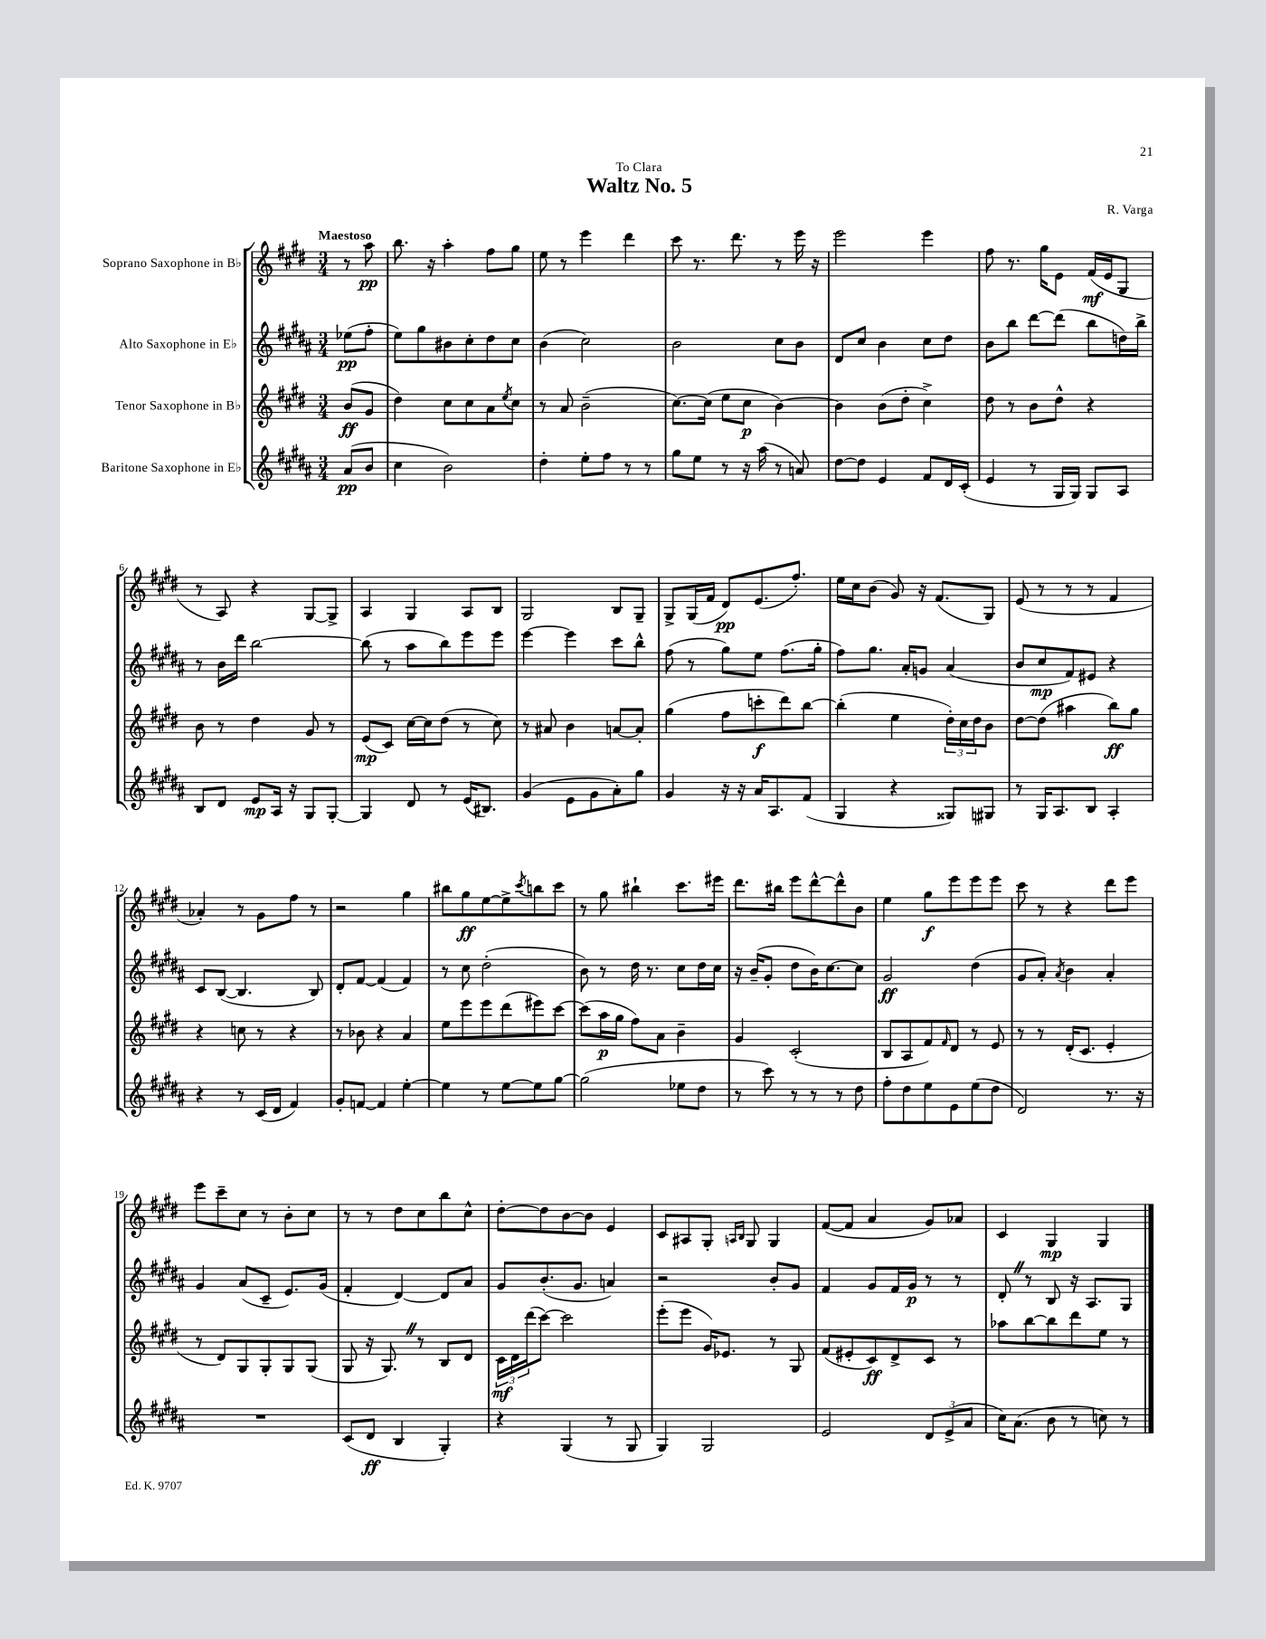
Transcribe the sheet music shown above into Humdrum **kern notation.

**kern	**kern	**kern	**kern
*staff4	*staff3	*staff2	*staff1
*clefG2	*clefG2	*clefG2	*clefG2
*k[f#c#g#d#a#]	*k[f#c#g#d#]	*k[f#c#g#d#a#]	*k[f#c#g#d#]
*M3/4	*M3/4	*M3/4	*M3/4
(8a#/L	(8b/L	(8ee-\L	8r
8b/J	8g#/J	8ff#'\J	8aa\
=	=	=	=
4cc#\	4dd#\)	8ee\L)	8.bb\
.	.	8gg#\	.
.	.	.	16r
2b\)	8cc#\L	8b#\	4aa'\
.	8cc#\	8cc#'\	.
.	8a\	8dd#\	8ff#\L
.	8qee/	.	.
.	8cc#\J	8cc#\J	8gg#\J
=	=	=	=
4dd#'\	8r	(4b\	8ee\
.	8a/	.	8r
8ee'\L	(2b~\	2cc#\)	4eee\
8ff#\J	.	.	.
8r	.	.	4ddd#\
8r	.	.	.
=	=	=	=
8gg#\L	[8.cc#\L)	2b\	8ccc#\
8ee\J	.	.	8.r
.	(16cc#\]Jk	.	.
8r	8ee\L	.	.
.	.	.	8.ddd#\
16r	8cc#\J	.	.
(16aa#\	.	.	.
8r	[4b\)	8cc#\L	8r
8a/)	.	8b\J	16eee\
.	.	.	16r
=	=	=	=
[8dd#\L	4b\]	8d#/L	2eee\
8dd#\]J	.	8cc#/J	.
4e/	(8b\L	4b\	.
.	8dd#'\J	.	.
8f#/L	4cc#^\)	8cc#\L	4eee\
16d#/L	.	8dd#\J	.
(16c#'/JJ	.	.	.
=	=	=	=
4e/	8dd#\	8b\L	8ff#\
.	8r	8bb\J	8.r
8r	8b\L	[8ddd#\L	.
.	.	.	16gg#\LK
16G#/LL	8dd#^^\J	(8ddd#\]J	8e\J
16G#/JJ)	.	.	.
8G#/L	4r	8bb\L	(16f#/LL
.	.	.	16e/J
8A#/J	.	16dd\L)	8G#/J
.	.	16bb^\JJ	.
=	=	=	=
8B/L	8b\	8r	8r
8d#/J	8r	16b\LL	8A/)
.	.	16ddd#\JJ	.
8e/L	4dd#\	[2bb\	4r
16A#/Jk	.	.	.
16r	.	.	.
8G#/L	8g#/	.	[8G#/L
[8G#'/J	8r	.	8G#^/]J
=	=	=	=
4G#/]	(8e/L	(8bb\]	4A/
.	8c#/J)	8r	.
8d#/	[16cc#\LL	8aa#\L	4G#/
.	16cc#\]J	.	.
8r	(8dd#\J	8bb\)	.
(16e/LK	8r	8eee\	8A/L
8.B#/J)	.	.	.
.	8cc#\)	8eee\J	8B/J
=	=	=	=
(4g#/	8r	[4eee\	2G#/
.	8a#/	.	.
8e\L	4b\	4eee\]	.
8g#\	.	.	.
8a#'\)	[8a/L	8ccc#\L	8B/L
8gg#\J	8a'/]J	8bb^^\J	8G#~/J
=	=	=	=
4g#/	(4gg#\	(8ff#\	8G#^/L
.	.	8r	(16G#/L
.	.	.	16f#/JJ
16r	8ff#\L	8gg#\L)	8d#/L)
16r	.	.	.
16a#/LK	8ccc'\	8ee\J	(8.e/
8.A#/	.	.	.
.	8ddd#\)	(8.ff#\L	.
.	.	.	8.ff#'/J)
(8f#/J	[8bb\J	.	.
.	.	16gg#'\Jk	.
=	=	=	=
4G#/	(4bb'\]	8ff#\L)	16ee\LL
.	.	.	16cc#\J
.	.	8.gg#\J	(8b\J
4r	4ee\	.	8g#/)
.	.	16a#'/LK	.
.	.	8g/J	16r
.	.	.	(8.f#/L
8G##/L)	24dd#'\LL)	(4a#/	.
.	24cc#\	.	.
.	24dd#\J	.	.
8G#/J	8b\J	.	8G#/J)
=	=	=	=
8r	[8dd#\L	8b/L	(8e/
16G#/LK	(8dd#\]J	8cc#/	8r
8.A#/	.	.	.
.	4aa#\	8f#/)	8r
8B/J	.	8e#/J	8r
4A#'/	8bb\L)	4r	4f#/
.	8gg#\J	.	.
=	=	=	=
4r	4r	8c#/L	4a-'/)
.	.	([8B/J	.
8r	8cc\	4.B/]	8r
(16c#/LL	8r	.	8g#\L
16d#/JJ	.	.	.
4f#/)	4r	.	8ff#\J
.	.	8B/)	8r
=	=	=	=
8g#'/L	8r	8d#'/L	2r
[8f/J	8b-\	[8f#/J	.
4f/]	4r	(4f#/]	.
[4ee'\	4a/	4f#/)	4gg#\
=	=	=	=
4ee\]	8ee\L	8r	8bb#\L
.	8eee\	8cc#\	8gg#\
8r	8eee\	(2dd#'\	[8ee\
[8ee\L	(8ddd#\	.	8ee^\]
.	.	.	8qccc#/
8ee\]	8eee#\)	.	8bb\
[8gg#\J	[8ccc#\J	.	8ccc#\J
=	=	=	=
(2gg#\]	(8ccc#\]L	8b\)	8r
.	16aa\L	8r	8gg#\
.	16gg#\JJ	.	.
.	8ff#\L)	16dd#\	4bb#`\
.	.	8.r	.
.	8a\J	.	.
8ee-\L	4b~\	8cc#\L	8.ccc#\L
8dd#\J	.	16dd#\L	.
.	.	16cc#\JJ	16eee#\Jk
=	=	=	=
8r	4g#/	16r	8.ddd#\L
.	.	(16b~/LK	.
8ccc#\)	.	8g#'/J	.
.	.	.	16bb#\Jk
8r	(2c#'/	8dd#\L	8eee\L
8r	.	16b\K)	[8ddd#^^\
.	.	[8.cc#\	.
8r	.	.	8ddd#^^\]
8dd#\	.	8cc#\]J	8b\J
=	=	=	=
8ff#'\L	8B/L	2g#/	4ee\
8dd#\	8A/	.	.
8ee\	8f#/)	.	8gg#\L
.	16qqf#/	.	.
8e\	8d#/J	.	8eee\
(8ee\	8r	(4dd#\	8eee\
8dd#\J	8e/	.	8eee\J
=	=	=	=
2d#/)	8r	8g#/L	8ccc#\
.	8r	8a#'/J)	8r
.	.	8qa#/	.
.	(16d#'/LK	4b\	4r
.	8.c#/J	.	.
8.r	4e'/	4a#'/	8ddd#\L
.	.	.	8eee\J
16r	.	.	.
=	=	=	=
2.r	8r	4g#/	8eee\L
.	8d#/L)	.	8ccc#~\
.	8G#/	(8a#/L	8cc#\J
.	8G#'/	8c#~/J	8r
.	8G#/	8.e/L)	8b'\L
.	(8G#/J	.	8cc#\J
.	.	(16g#/Jk	.
=	=	=	=
(8c#/L	8G#/	4f#'/	8r
8d#/J	16r	.	8r
.	8.G#/)	.	.
4B/	.	[4d#/)	8dd#\L
.	8r	.	8cc#\
4G#'/)	8B/L	8d#/]L	8bb\
.	8d#/J	8a#/J	8cc#^^\J
=	=	=	=
4r	24c#\LL	8g#/L	[8dd#'\L
.	24d#\	.	.
.	(24ddd#\J	.	.
.	[8ccc#\J)	(8.b'/	8dd#\]
(4G#/	2ccc#\]	.	[8b\
.	.	8.g#/J	.
.	.	.	8b\]J
8r	.	4a/)	4e/
8G#/	.	.	.
=	=	=	=
4G#/)	(8eee'\L	2r	8c#/L
.	8eee\J	.	8A#/
2G#/	16g#/LK)	.	8G#'/J
.	8.e-/J	.	.
.	.	.	16qqA/LL
.	.	.	16qqB/JJ
.	.	.	8G#/
.	8r	8b'/L	4G#/
.	8G#/	8g#/J	.
=	=	=	=
2e/	(8f#/L	4f#/	([8f#/L
.	8e#'/	.	8f#/]J
.	8c#/)	8g#/L	4a/
.	8d#^/	16f#/L	.
.	.	16g#/JJ	.
12d#/L	8c#/J	8r	8g#/L)
(12e^/	.	.	.
.	8r	8r	8a-/J
12a#/J	.	.	.
=	=	=	=
16cc#\LK)	8aa-\L	8d#'/	4c#/
(8.a#\J	.	.	.
.	[8bb\	8r	.
8b\	8bb\]	8B/	4G#/
8r	8ddd#\	16r	.
.	.	8.A#/L	.
8cc\)	8ee\J	.	4G#/
8r	8r	8G#/J	.
==	==	==	==
*-	*-	*-	*-
